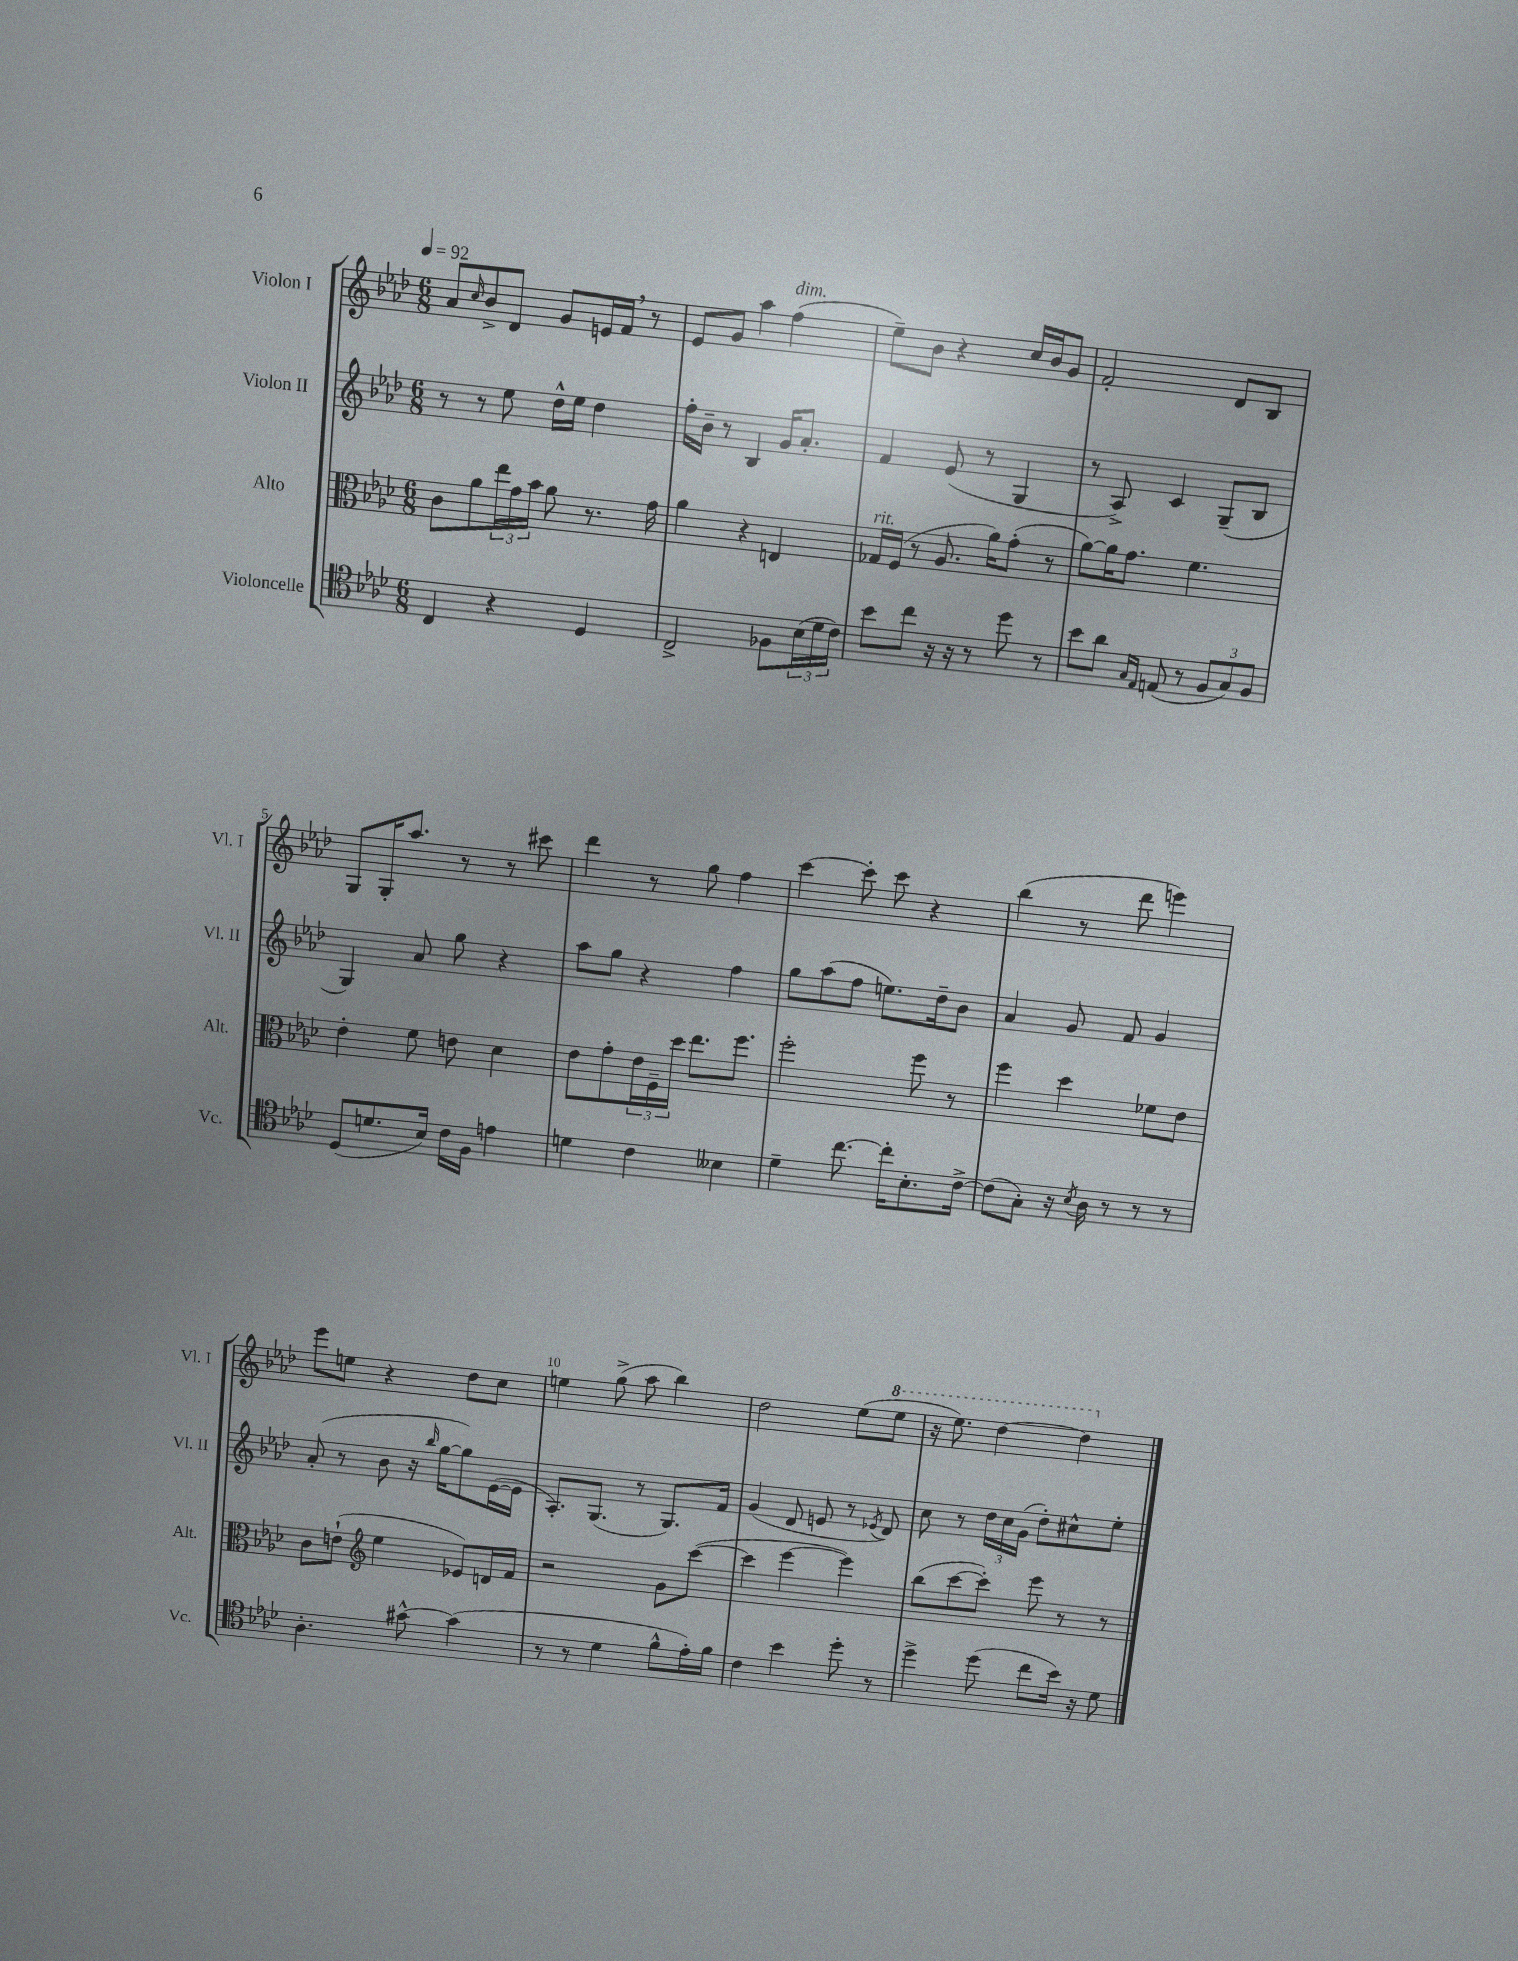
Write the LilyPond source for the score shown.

<<
\new StaffGroup <<
\new Staff = "s0" \with { instrumentName = "Violon I" shortInstrumentName = "Vl. I" } {
    \clef treble \key aes \major \numericTimeSignature \time 6/8 \tempo 4 = 92
    aes'8 \grace { c''16 } bes'8-> des'8 g'8 e'16 f'16 \breathe r8 |
    ees'8 g'8 aes''4 f''4^\markup { \italic "dim." }( |
    ees''8--) bes'8 r4 c''16 bes'16 g'8 |
    f'2-. des'8 bes8 |
    g8 g16-. aes''8. r8 r8 cis'''8 |
    des'''4 r8 g''8 f''4 |
    c'''4~ c'''8-. c'''8 r4 |
    bes''4( r8 des'''8 e'''4) |
    ees'''8 e''8 r4 des''8 c''8 |
    e''4 g''8->( aes''8 bes''4) |
    des''2 ees''8( \ottava #1 ees'''8 |
    r16 ees'''8.) des'''4~ des'''4 \ottava #0 \bar "|." |
}
\new Staff = "s1" \with { instrumentName = "Violon II" shortInstrumentName = "Vl. II" } {
    \clef treble \key aes \major \numericTimeSignature \time 6/8
    r8 r8 ees''8 des''16-^ ees''16 des''4 |
    f''16-. bes'16-- r8 bes4 g'16 aes'8.-. |
    f'4 ees'8( r8 g4 |
    r8 aes8->) c'4 g8--( bes8 |
    g4) aes'8 g''8 r4 |
    aes''8 g''8 r4 f''4 |
    g''8 aes''8( f''8 e''8.) des''16-- bes'8 |
    aes'4 g'8 f'8 g'4 |
    aes'8-.( r8 bes'8 r16 \grace { bes''16 } g''16~ g''8) ees'16~( ees'16 |
    aes8.-.) g8.( r8 g8.) f'16 |
    g'4( des'8 e'8 r8 \acciaccatura { ees'8 } des'8) |
    c''8 r8 \tuplet 3/2 { des''16 c''16 g'16( } des''8-.) cis''8-^ ees''8-. \bar "|." |
}
\new Staff = "s2" \with { instrumentName = "Alto" shortInstrumentName = "Alt." } {
    \clef alto \key aes \major \numericTimeSignature \time 6/8
    c'8 aes'8 \tuplet 3/2 { ees''16 g'16 bes'16 } aes'8 r8. g'16 |
    aes'4 r4 e4 |
    ges16^\markup { \italic "rit." } f16( r8 aes8. aes'16) g'8-.( r8 |
    aes'8~) aes'16 g'8. f'4. |
    ees'4-. f'8 e'8 des'4 |
    ees'8 g'8-. \tuplet 3/2 { ees'16 f16-- des''16 } ees''8. f''8. |
    f''2-. f''8 r8 |
    f''4 des''4 fes'8 ees'8 |
    c'8 e'8-!( \clef treble ees''4 ees'8) d'16 f'16 |
    r2 g'8 c'''8~( |
    c'''4 ees'''4~ ees'''4) |
    bes''8( c'''8~ c'''8-.) ees'''8 r8 r8 \bar "|." |
}
\new Staff = "s3" \with { instrumentName = "Violoncelle" shortInstrumentName = "Vc." } {
    \clef tenor \key aes \major \numericTimeSignature \time 6/8
    c4 r4 des4 |
    c2-> fes8 \tuplet 3/2 { bes16( des'16 c'16) } |
    bes'8 c''8 r16 r16 r8 des''8 r8 |
    bes'8 aes'8 \grace { g16 ees16 } e8( r8 \tuplet 3/2 { f8 g8) f8 } |
    des8( d'8. bes16) c'16 f16 e'4 |
    d'4 c'4 beses4 |
    des'4-- c''8.~ c''16-. bes8.-. c'16~-> |
    c'8( g8-.) r16 \acciaccatura { bes8 } aes16 r8 r8 r8 |
    aes4.-. gis'8~-^ gis'4( |
    r8 r8 des'4 f'8-^ ees'16-.) f'16 |
    c'4 bes'4 des''8-. r8 |
    des''4-> des''8( c''8 bes'16) r16 des'8 \bar "|." |
}
>>
>>
\layout { \context { \Score \override BarNumber.break-visibility = ##(#f #t #t) barNumberVisibility = #(every-nth-bar-number-visible 5) } }
